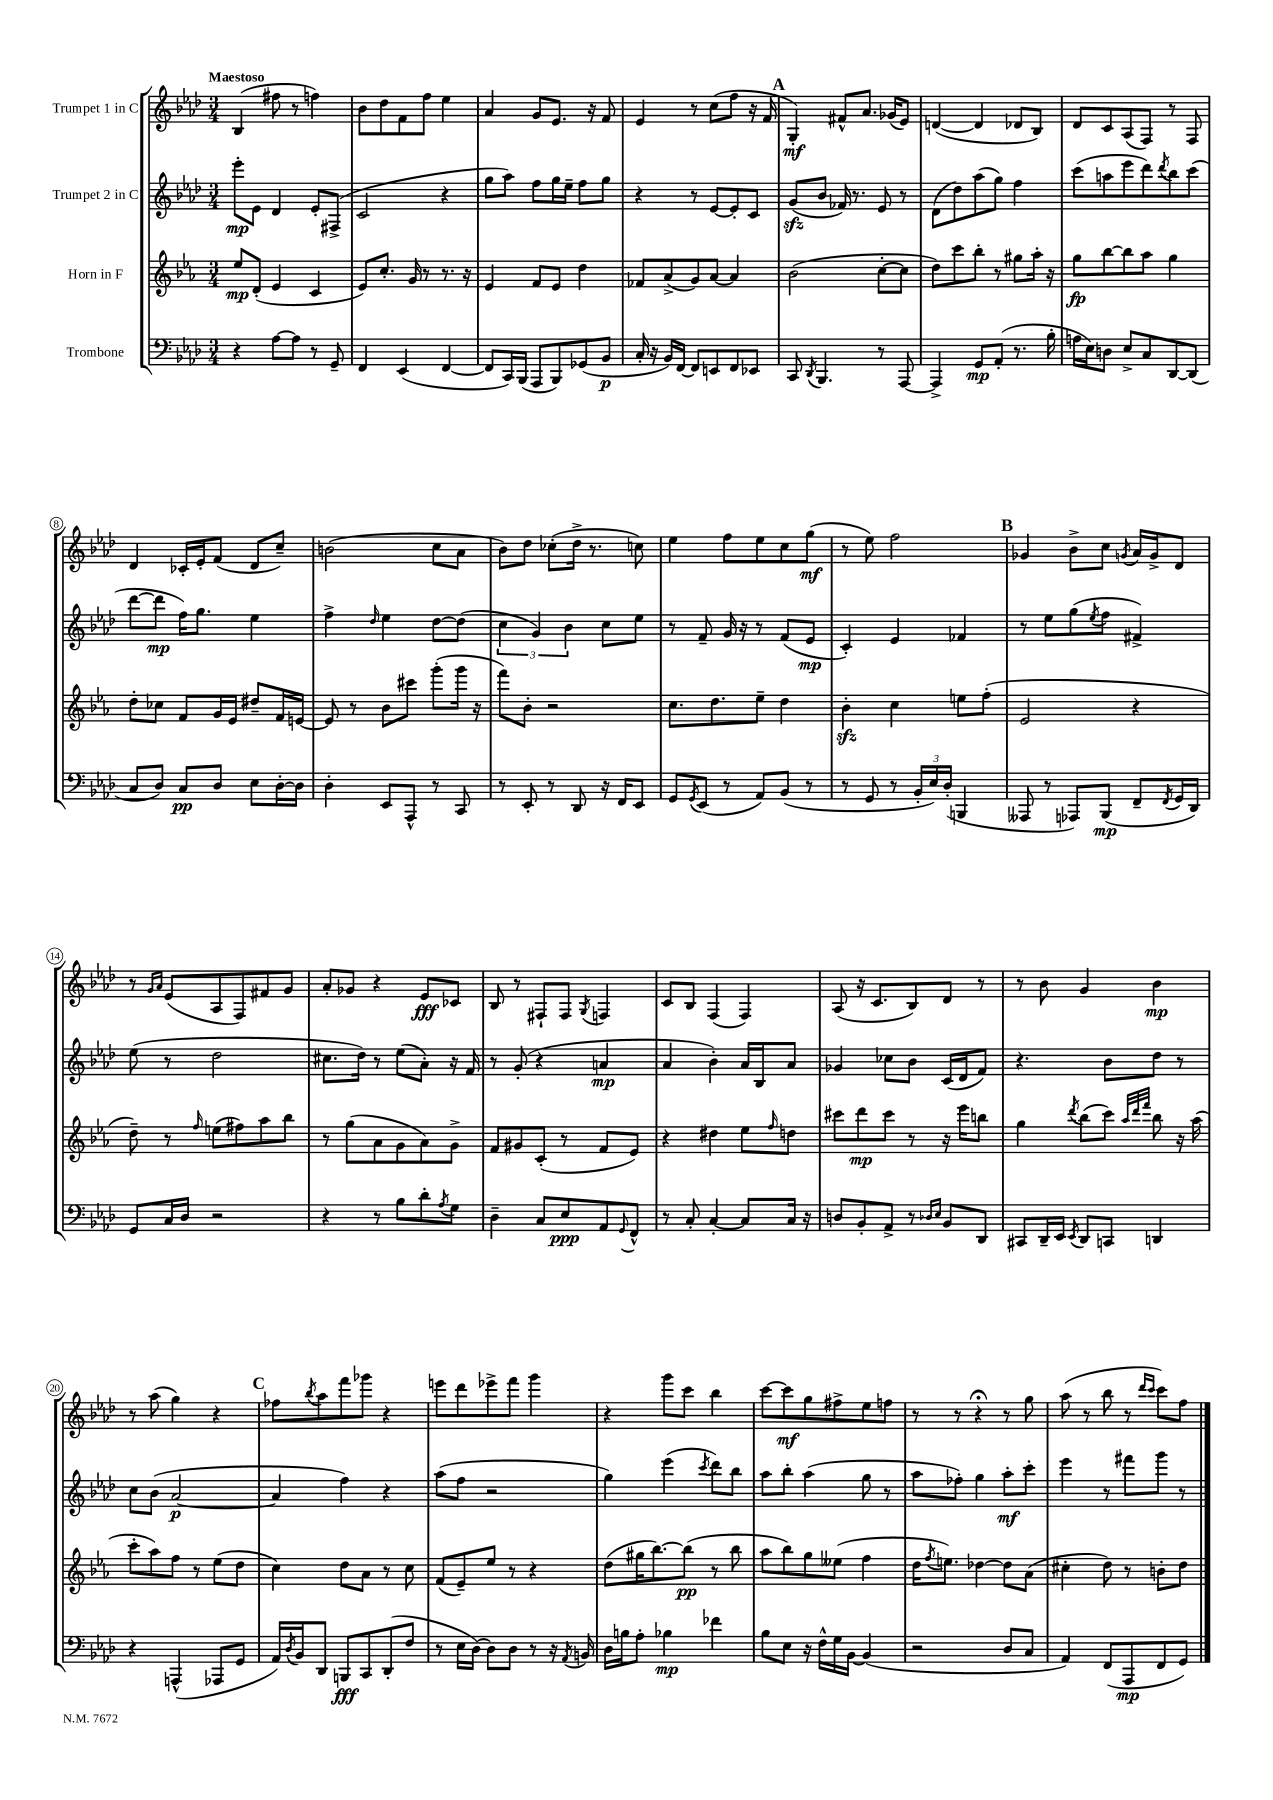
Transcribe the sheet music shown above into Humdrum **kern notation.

**kern	**dynam	**kern	**dynam	**kern	**dynam	**kern	**dynam
*part4	*part4	*part3	*part3	*part2	*part2	*part1	*part1
*staff4	*staff4	*staff3	*staff3	*staff2	*staff2	*staff1	*staff1
*I"Trombone	*	*I"Horn in F	*	*I"Trumpet 2 in C	*	*I"Trumpet 1 in C	*
*clefF4	*	*clefG2	*	*clefG2	*	*clefG2	*
*k[b-e-a-d-]	*	*k[b-e-a-]	*	*k[b-e-a-d-]	*	*k[b-e-a-d-]	*
*M3/4	*	*M3/4	*	*M3/4	*	*M3/4	*
=1	=1	=1	=1	=1	=1	=1	=1
!	!	!	!	!	!	!LO:TX:a:B:t=Maestoso	!
4r	.	8ee-/L	mp	8eee-'\L	mp	(4B-/	.
.	.	(8d'/J	.	8e-\J	.	.	.
[8A-\L	.	4e-/	.	4d-/	.	8ff#X\	.
8A-\J]	.	.	.	.	.	8r	.
8r	.	4c/	.	8e-'/L	.	4ffn\)	.
8GG~/	.	.	.	(8F#X^/J	.	.	.
=2	=2	=2	=2	=2	=2	=2	=2
4FF/	.	8e-/L)	.	2c/	.	8b-\L	.
.	.	8.cc'/J	.	.	.	8dd-\	.
(4EE-/	.	.	.	.	.	8f\	.
.	.	16g/	.	.	.	.	.
.	.	8r	.	.	.	8ff\J	.
[4FF/	.	8.r	.	4r	.	4ee-\	.
.	.	16r	.	.	.	.	.
=3	=3	=3	=3	=3	=3	=3	=3
8FF/L]	.	4e-/	.	8gg\L	.	4a-/	.
16CC/L)	.	.	.	8aa-\J)	.	.	.
(16BBB-/JJ	.	.	.	.	.	.	.
8AAA-/L	.	8f/L	.	8ff\L	.	8g/L	.
8BBB-/)	.	8e-/J	.	16gg\L	.	8.e-/J	.
.	.	.	.	16ee-~\JJ	.	.	.
(8GG-X/	.	4dd\	.	8ff\L	.	.	.
.	.	.	.	.	.	16r	.
8BB-/J	p	.	.	8gg\J	.	8f/	.
=4	=4	=4	=4	=4	=4	=4	=4
16C'/	.	8f-X/L	.	4r	.	4e-/	.
16r	.	.	.	.	.	.	.
16BB-/LL)	.	(8a-^/	.	.	.	.	.
[16FF/JJ	.	.	.	.	.	.	.
8FF/L]	.	8g/)	.	8r	.	8r	.
8EEn/	.	[8a-/J	.	[8e-/L	.	(8cc\L	.
8FF/	.	4a-/]	.	8e-'/]	.	8ff\J	.
8EE-X/J	.	.	.	8c/J	.	16r	.
.	.	.	.	.	.	16f/	.
!!LO:REH:place=s1:t=A
=5	=5	=5	=5	=5	=5	=5	=5
8CC/	.	(2b-\	.	(8gzz/L	.	4G'/)	mf
8qDD-/	.	.	.	.	.	.	.
4.BBB-/	.	.	.	8b-/J	.	.	.
.	.	.	.	16f-X/)	.	8f#X^^/L	.
.	.	.	.	8.r	.	.	.
.	.	.	.	.	.	8.a-/J	.
8r	.	[8cc'\L	.	8e-/	.	.	.
.	.	.	.	.	.	(16g-X/KL	.
[8AAA-/	.	8cc\J]	.	8r	.	8e-/J)	.
=6	=6	=6	=6	=6	=6	=6	=6
4AAA-^/]	.	8dd\L)	.	(8d-\L	.	([4dn/	.
.	.	8ccc\	.	8dd-\)	.	.	.
8GG/L	mp	8bb-'\J	.	(8aa-\	.	4d/]	.
(8AA-'/J	.	8r	.	8gg\J)	.	.	.
8.r	.	8gg#X\L	.	4ff\	.	8d-X/L	.
.	.	16aa-'\Jk	.	.	.	8B-/J)	.
16B-'\	.	16r	.	.	.	.	.
=7	=7	=7	=7	=7	=7	=7	=7
16An\LL	.	8gg\L	fp	(8ccc\L	.	8d-/L	.
16E-\J)	.	.	.	.	.	.	.
8Dn\J	.	[8bb-\	.	8aan\	.	8c/	.
8E-^/L	.	8bb-\]	.	8eee-\	.	(8A-/	.
8C/	.	8aa-\J	.	8ddd-\)	.	8F/J)	.
.	.	.	.	8qddd-/	.	.	.
[8DD-/	.	4gg\	.	8bb-\	.	8r	.
(8DD-/J]	.	.	.	(8ccc\J	.	8F/	.
!!LO:LB:g=z
=8	=8	=8	=8	=8	=8	=8	=8
8C/L	.	8dd'\L	.	[8ddd-\L	.	4d-/	.
8D-/J)	.	8cc-X\J	.	8ddd-\J]	mp	.	.
8C/L	pp	8f/L	.	16ff\KL)	.	16c-X'/LL	.
.	.	.	.	8.gg\J	.	16e-'/J	.
8D-/J	.	16g/L	.	.	.	(8f/J	.
.	.	16e-/JJ	.	.	.	.	.
8E-\L	.	8dd#X~/L	.	4ee-\	.	8d-/L	.
[16D-'\L	.	16f/L	.	.	.	8cc~/J)	.
16D-\JJ]	.	[16en/JJ	.	.	.	.	.
=9	=9	=9	=9	=9	=9	=9	=9
4D-'\	.	8e/]	.	4ff^\	.	(2bn\	.
.	.	8r	.	.	.	.	.
.	.	.	.	16qqdd-/	.	.	.
8EE-/L	.	8b-\L	.	4ee-\	.	.	.
8AAA-^^/J	.	8ccc#X\J	.	.	.	.	.
8r	.	(8ggg'\L	.	[8dd-\L	.	8cc\L	.
8CC/	.	16ggg\Jk	.	(8dd-\J]	.	8a-\J	.
.	.	16r	.	.	.	.	.
=10	=10	=10	=10	=10	=10	=10	=10
8r	.	8fff\L)	.	6cc\	.	8b-\L)	.
8EE-'/	.	8b-'\J	.	.	.	8dd-\J	.
.	.	.	.	6g/)	.	.	.
8r	.	2r	.	.	.	(8cc-X'\L	.
.	.	.	.	6b-\	.	.	.
8DD-/	.	.	.	.	.	16dd-^\Jk	.
.	.	.	.	.	.	8.r	.
16r	.	.	.	8cc\L	.	.	.
16FF/KL	.	.	.	.	.	.	.
8EE-/J	.	.	.	8ee-\J	.	8ccn\)	.
=11	=11	=11	=11	=11	=11	=11	=11
8GG/L	.	8.cc\L	.	8r	.	4ee-\	.
8qGG/	.	.	.	.	.	.	.
(8EE-/J	.	.	.	8f~/	.	.	.
.	.	8.dd\	.	.	.	.	.
8r	.	.	.	16g/	.	8ff\L	.
.	.	.	.	16r	.	.	.
8AA-/L)	.	8ee-~\J	.	8r	.	8ee-\	.
(8BB-/J	.	4dd\	.	(8f/L	.	8cc\	.
8r	.	.	.	8e-/J	mp	(8gg\J	mf
=12	=12	=12	=12	=12	=12	=12	=12
8r	.	4b-zz'\	.	4c'/)	.	8r	.
8GG/	.	.	.	.	.	8ee-\)	.
8r	.	4cc\	.	4e-/	.	2ff\	.
24BB-'/LL	.	.	.	.	.	.	.
24E-/)	.	.	.	.	.	.	.
(24D-'/JJ	.	.	.	.	.	.	.
4BBBn/	.	8een\L	.	4f-X/	.	.	.
.	.	(8ff'\J	.	.	.	.	.
!!LO:REH:place=s1:t=B
=13	=13	=13	=13	=13	=13	=13	=13
8AAA--X/	.	2e-/	.	8r	.	4g-X/	.
8r	.	.	.	8ee-\L	.	.	.
8AAA-X/L)	.	.	.	(8gg\	.	8b-^\L	.
.	.	.	.	8qee-/	.	.	.
(8BBB-/J	mp	.	.	8ff\J	.	8cc\J	.
.	.	.	.	.	.	8qgn/	.
8FF~/L	.	4r	.	4f#X^/)	.	16a-/LL	.
.	.	.	.	.	.	16g^/J	.
8qFF/	.	.	.	.	.	.	.
16GG/L	.	.	.	.	.	8d-/J	.
16DD-/JJ)	.	.	.	.	.	.	.
!!LO:LB:g=z
=14	=14	=14	=14	=14	=14	=14	=14
8GG/L	.	8dd~\)	.	(8ee-\	.	8r	.
.	.	.	.	.	.	16qqg/LL	.
.	.	.	.	.	.	16qqa-/JJ	.
16C/L	.	8r	.	8r	.	(8e-/L	.
16D-/JJ	.	.	.	.	.	.	.
.	.	16qqff/	.	.	.	.	.
2r	.	(8een\L	.	2dd-\	.	8A-/	.
.	.	8ff#X\)	.	.	.	8F/)	.
.	.	8aa-\	.	.	.	8f#X/	.
.	.	8bb-\J	.	.	.	8g/J	.
=15	=15	=15	=15	=15	=15	=15	=15
4r	.	8r	.	8.cc#X\L	.	8a-'/L	.
.	.	(8gg\L	.	.	.	8g-X/J	.
.	.	.	.	16dd-\Jk)	.	.	.
8r	.	8a-\	.	8r	.	4r	.
8B-\L	.	8g\	.	(8ee-\L	.	.	.
8d-'\	.	8a-\)	.	8a-'\J)	.	8e-/L	fff
8qA-/	.	.	.	.	.	.	.
8G\J	.	8g^\J	.	16r	.	8c-X/J	.
.	.	.	.	16f/	.	.	.
=16	=16	=16	=16	=16	=16	=16	=16
4D-~\	.	8f/L	.	8r	.	8B-/	.
.	.	8g#X/	.	(8g'/	.	8r	.
8C/L	.	(8c'/J	.	4r	.	8F#X`/L	.
8E-/	ppp	8r	.	.	.	8F#/J	.
.	.	.	.	.	.	8qG/	.
8AA-/	.	8f/L	.	4an/	mp	4Fn/	.
8qqGG/	.	.	.	.	.	.	.
8FF^^/J	.	8e-/J)	.	.	.	.	.
=17	=17	=17	=17	=17	=17	=17	=17
8r	.	4r	.	4a-/	.	8c/L	.
8C'/	.	.	.	.	.	8B-/J	.
[4C'/	.	4dd#X\	.	4b-'\)	.	(4F/	.
8C/L]	.	8ee-\L	.	16a-/LL	.	4F/)	.
.	.	.	.	16B-/J	.	.	.
.	.	16qqff/	.	.	.	.	.
16C/Jk	.	8ddn\J	.	8a-/J	.	.	.
16r	.	.	.	.	.	.	.
=18	=18	=18	=18	=18	=18	=18	=18
8Dn/L	.	8ccc#X\L	.	4g-X/	.	(8A-/	.
8BB-'/	.	8ddd\	mp	.	.	16r	.
.	.	.	.	.	.	8.c/L	.
8AA-^/J	.	8ccc#\J	.	8cc-X\L	.	.	.
8r	.	8r	.	8b-\J	.	8B-/)	.
16qqD-X/LL	.	.	.	.	.	.	.
16qqE-/JJ	.	.	.	.	.	.	.
8BB-/L	.	16r	.	(16c/LL	.	8d-/J	.
.	.	16eee-\KL	.	16d-/J	.	.	.
8DD-/J	.	8bbn\J	.	8f/J)	.	8r	.
=19	=19	=19	=19	=19	=19	=19	=19
8CC#X/L	.	4gg\	.	4.r	.	8r	.
16DD-~/L	.	.	.	.	.	8b-\	.
16EE-/JJ	.	.	.	.	.	.	.
8qEE-/	.	8qddd/	.	.	.	.	.
8DD-/L	.	(8bb-\L	.	.	.	4g/	.
8CCn/J	.	8ccc\J)	.	8b-\L	.	.	.
.	.	32qqaa-/LLL	.	.	.	.	.
.	.	32qqddd/	.	.	.	.	.
.	.	32qqfff/JJJ	.	.	.	.	.
4DDn/	.	8bb-\	.	8dd-\J	.	4b-\	mp
.	.	16r	.	8r	.	.	.
.	.	(16aa-\	.	.	.	.	.
!!LO:LB:g=z
=20	=20	=20	=20	=20	=20	=20	=20
4r	.	8ccc'\L	.	8cc\L	.	8r	.
.	.	8aa-\)	.	(8b-\J	.	(8aa-\	.
(4AAAn^^/	.	8ff\J	.	[2a-/	p	4gg\)	.
.	.	8r	.	.	.	.	.
8AAA-X/L	.	(8ee-\L	.	.	.	4r	.
8GG/J	.	8dd\J	.	.	.	.	.
!!LO:REH:place=s1:t=C
=21	=21	=21	=21	=21	=21	=21	=21
16AA-/LL)	.	4cc\)	.	4a-/]	.	8ff-X\L	.
8qD-/	.	.	.	.	.	.	.
16BB-/J	.	.	.	.	.	.	.
.	.	.	.	.	.	8qbb-/	.
8DD-/J	.	.	.	.	.	8aa-\	.
8BBBn/L	fff	8dd\L	.	4ff\)	.	8fff\	.
8CC/	.	8a-\J	.	.	.	8ggg-X\J	.
(8DD-'/	.	8r	.	4r	.	4r	.
8F/J	.	8cc\	.	.	.	.	.
=22	=22	=22	=22	=22	=22	=22	=22
8r	.	(8f/L	.	(8aa-\L	.	8eeen\L	.
16E-\LL	.	8e-~/)	.	8ff\J	.	8ddd-\	.
[16D-\JJ)	.	.	.	.	.	.	.
8D-\L]	.	8ee-/J	.	2r	.	8eee-X^\	.
8D-\J	.	8r	.	.	.	8fff\J	.
8r	.	4r	.	.	.	4ggg\	.
16r	.	.	.	.	.	.	.
8qAA-/	.	.	.	.	.	.	.
16BBn/	.	.	.	.	.	.	.
=23	=23	=23	=23	=23	=23	=23	=23
16D-\LL	.	(8dd\L	.	4gg\)	.	4r	.
16Bn\J	.	.	.	.	.	.	.
8A-'\J	.	16gg#X\K	.	.	.	.	.
.	.	[8.bb-\)	.	.	.	.	.
4B-X\	mp	.	.	(4eee-\	.	8ggg\L	.
.	.	(8bb-\J]	pp	.	.	8ccc\J	.
.	.	.	.	8qccc/	.	.	.
4f-X\	.	8r	.	8ddd-\L)	.	4bb-\	.
.	.	8bb-\	.	8bb-\J	.	.	.
=24	=24	=24	=24	=24	=24	=24	=24
8B-\L	.	8aa-\L	.	8aa-\L	.	[8ccc\L	.
8E-\J	.	8bb-\)	.	8bb-'\J	.	8ccc\]	mf
16r	.	8gg\	.	(4aa-\	.	8gg\	.
16F^^\LL	.	.	.	.	.	.	.
16G\	.	(8ee--X\J	.	.	.	8ff#X^\	.
[16BB-\JJ	.	.	.	.	.	.	.
(4BB-/]	.	4ff\	.	8gg\	.	8ee-\	.
.	.	.	.	8r	.	8ffn\J	.
=25	=25	=25	=25	=25	=25	=25	=25
2r	.	16dd\KL	.	8aa-\L	.	8r	.
.	.	8qff/	.	.	.	.	.
.	.	8.een\J)	.	.	.	.	.
.	.	.	.	8ff-X'\J)	.	8r	.
.	.	[4dd-X\	.	4gg\	.	4r;<	.
8D-/L	.	8dd-\L]	.	8aa-'\L	mf	8r	.
8C/J	.	(8a-\J	.	8ccc'\J	.	8gg\	.
=26	=26	=26	=26	=26	=26	=26	=26
4AA-/)	.	4cc#X'\	.	4eee-\	.	(8aa-\	.
.	.	.	.	.	.	8r	.
(8FF/L	.	8dd\)	.	8r	.	8bb-\	.
8AAA-/	mp	8r	.	8fff#X\L	.	8r	.
.	.	.	.	.	.	16qqddd-/LL	.
.	.	.	.	.	.	16qqccc/JJ	.
8FF/	.	8bn'\L	.	8ggg\J	.	8ccc\L)	.
8GG/J)	.	8dd\J	.	8r	.	8ff\J	.
==	==	==	==	==	==	==	==
*-	*-	*-	*-	*-	*-	*-	*-
